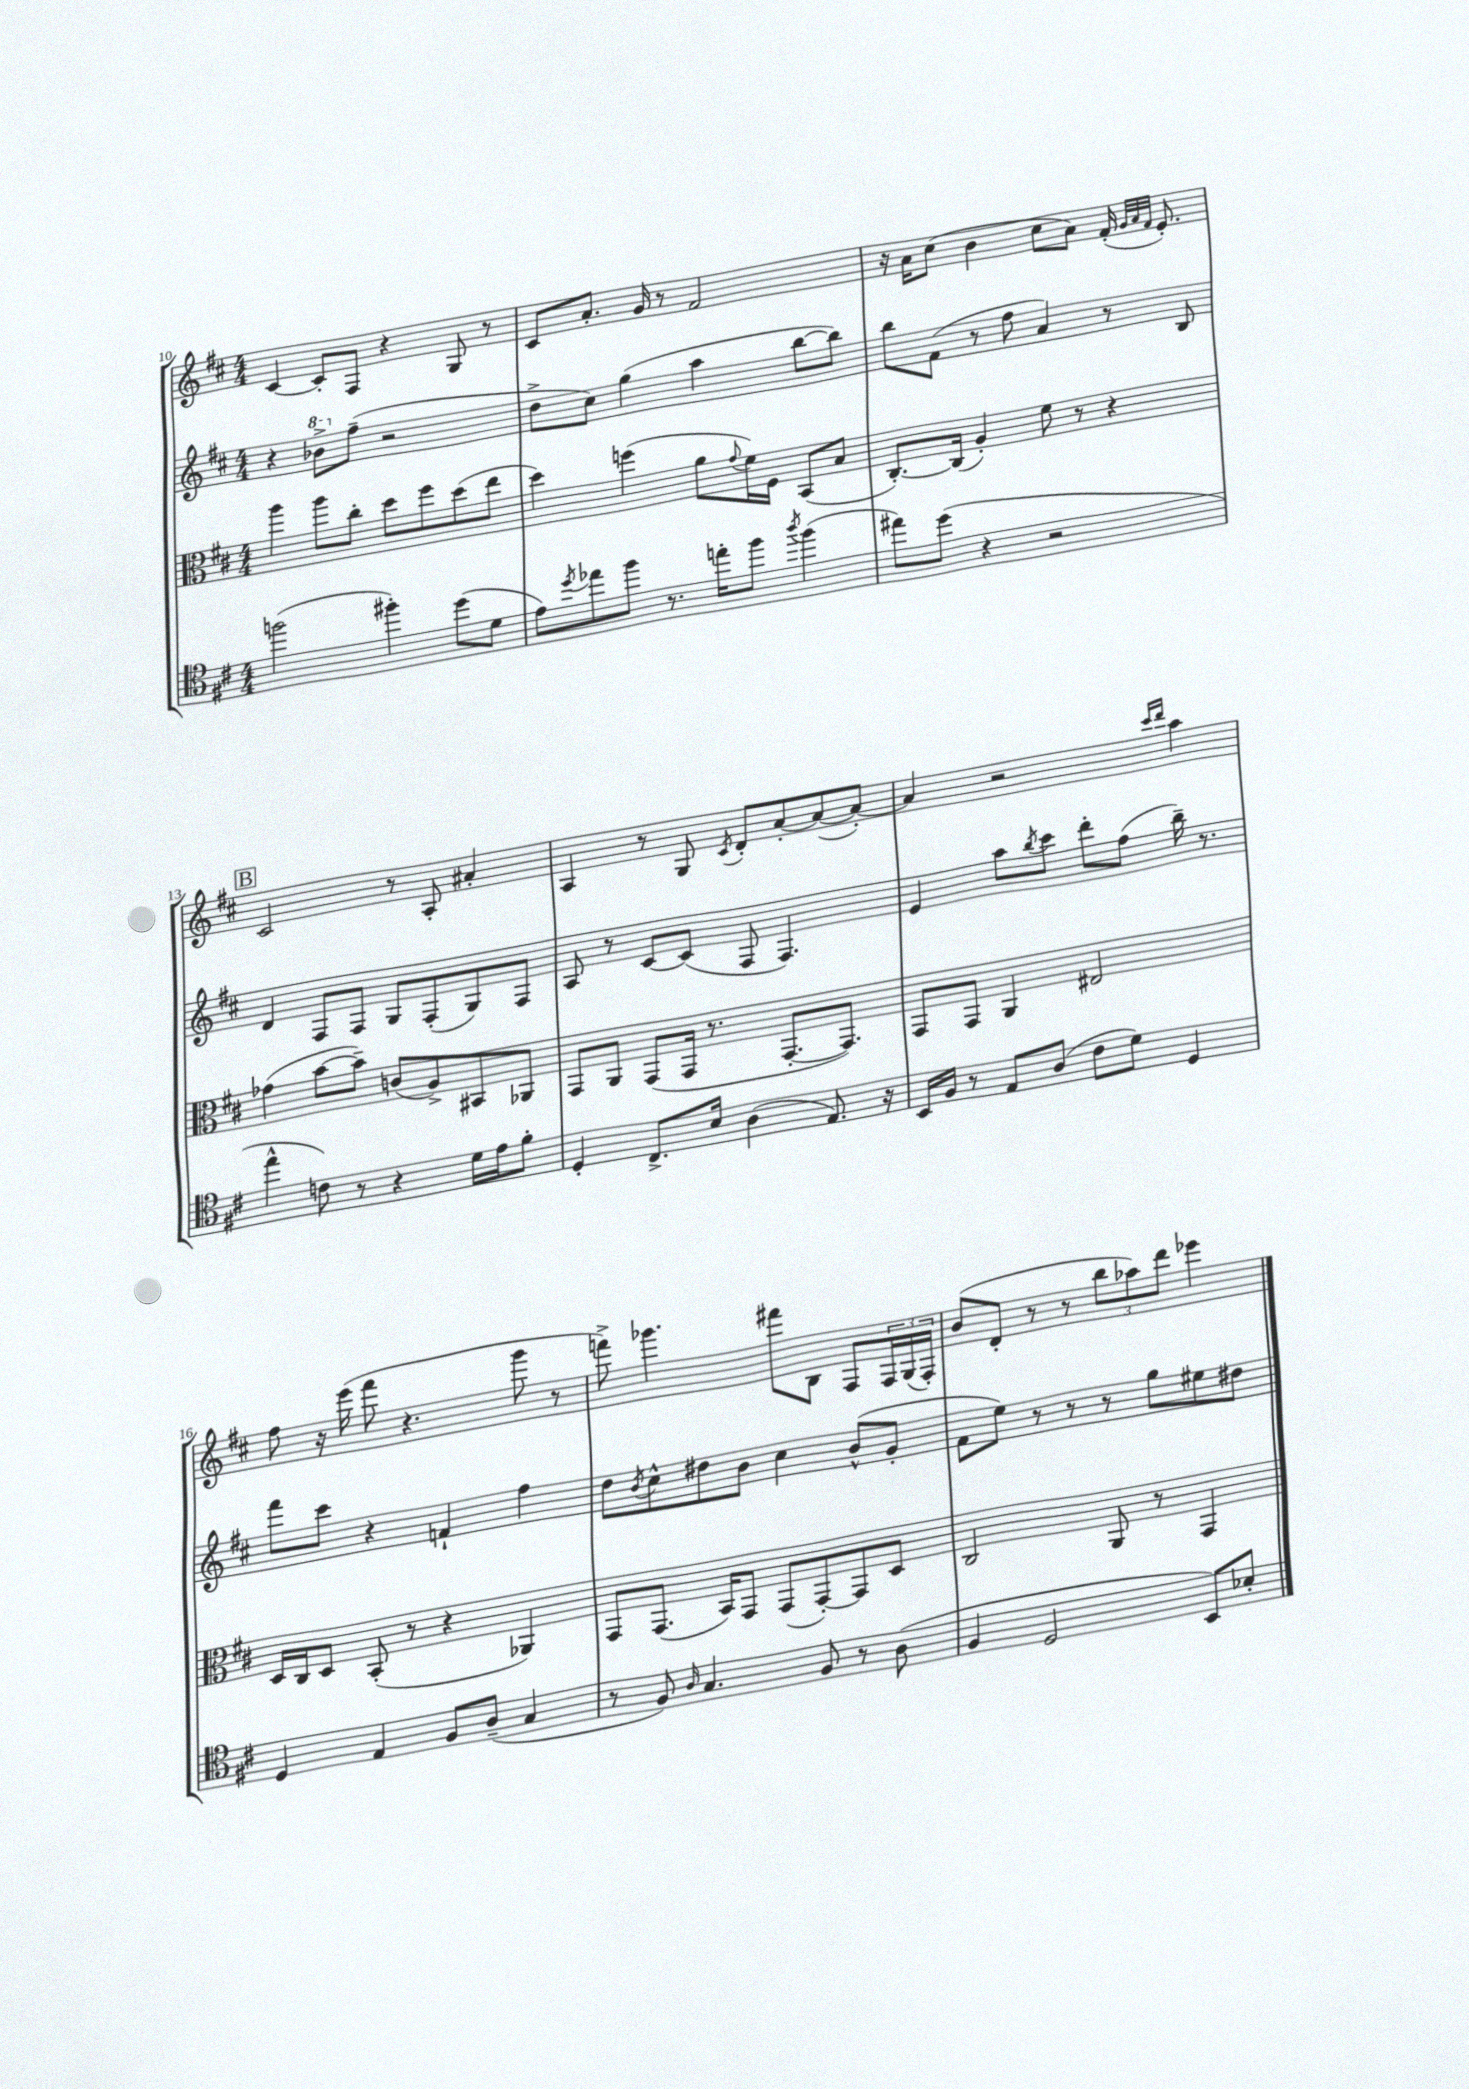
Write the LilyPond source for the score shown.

<<
\new StaffGroup <<
\new Staff = "s0" {
    \clef treble \key d \major \numericTimeSignature \time 4/4
    cis'4~ cis'8-. fis8 r4 g8 r8 |
    cis'8 a'8.-. g'16 r8 fis'2 |
    r16 a'16 cis''8( b'4 cis''8 a'8) fis'16-.( \grace { g'32 a'32 fis'32 } e'8.-.) |
    \mark \markup { \box "B" } cis'2 r8 a8-. ais'4-. |
    a4 r8 g8 \acciaccatura { cis'8 } d'8-. a'8~-. a'8~( a'8~-.) |
    a'4 r2 \grace { cis'''16 d'''16 } a''4 |
    fis''8 r16 e'''16( fis'''8 r4. g'''8 r8 |
    f'''8->) ges'''4. fis'''8 b8 fis8 \tuplet 3/2 { fis16 g16( fis16-.) } |
    b'8( d'8-. r8 r8 \tuplet 3/2 { b''8 aes''8) d'''8 } ees'''4 \bar "|." |
}
\new Staff = "s1" {
    \clef treble \key d \major \numericTimeSignature \time 4/4
    r4 \ottava #1 bes''8-> \ottava #0 fis''8--( r2 |
    d''8-> cis''8) g''4( a''4 b''8~ b''8) |
    b''8 fis'8( r8 fis''8 a'4) r8 b8 |
    \mark \markup { \box "B" } d'4 fis8 fis8 g8 fis8-.( g8) fis8 |
    a8 r8 cis'8~ cis'8( fis8 fis4.) |
    e'4 a''8 \acciaccatura { b''8 } cis'''8 d'''8-. fis''8( b''16--) r8. |
    fis'''8 cis'''8 r4 f'4-! fis''4 |
    d''8 \acciaccatura { b'8 } cis''8-^ dis''8 b'8 cis''4 b'8-^( g'8-. |
    fis'8 e''8) r8 r8 r8 g''8 eis''8 dis''8 \bar "|." |
}
\new Staff = "s2" {
    \clef alto \key d \major \numericTimeSignature \time 4/4
    a''4 a''8 cis''8-. d''8 fis''8 d''8( e''8 |
    d''4) f''4( a'8 \appoggiatura { g'8 } fis'16) fis16 b,8( b8 |
    cis8.~-.) cis16( a4-.) fis'8 r8 r4 |
    \mark \markup { \box "B" } ges'4( b'8~ b'8--) c'8( a8->) bis,8 aes,8 |
    g,8 a,8 g,8( g,16 r8. g,8.~-. g,8.) |
    g,8 g,8 a,4 eis2 |
    d16 cis16 d8 b,8-.( r8 r4 aes,4) |
    g,8 g,8.( b,16) g,8 g,8( g,8~-.) g,8 d8 |
    cis2 a,8 r8 g,4 \bar "|." |
}
\new Staff = "s3" {
    \clef tenor \key d \major \numericTimeSignature \time 4/4
    f''2( fis''4-.) d''8( d'8 |
    e'8) \acciaccatura { d''8 } ees''8 fis''8 r8. e''16-. fis''8 \acciaccatura { a''8 } fis''4( |
    eis''8) d''8( r4 r2 |
    \mark \markup { \box "B" } e''4-^ c'8) r8 r4 d'16 e'16 fis'8-. |
    d4-. cis8.-> b16 a4( e8.) r16 |
    b,16 fis16 r8 e8 a8( cis'8 d'8) d4 |
    d4 e4 fis8 a8--( g4 |
    r8 fis8) \grace { a16 } g4. fis8 r8 a8( |
    fis4 d2 b,8) bes8-. \bar "|." |
}
>>
>>
\layout { \context { \Score currentBarNumber = #10 } }
